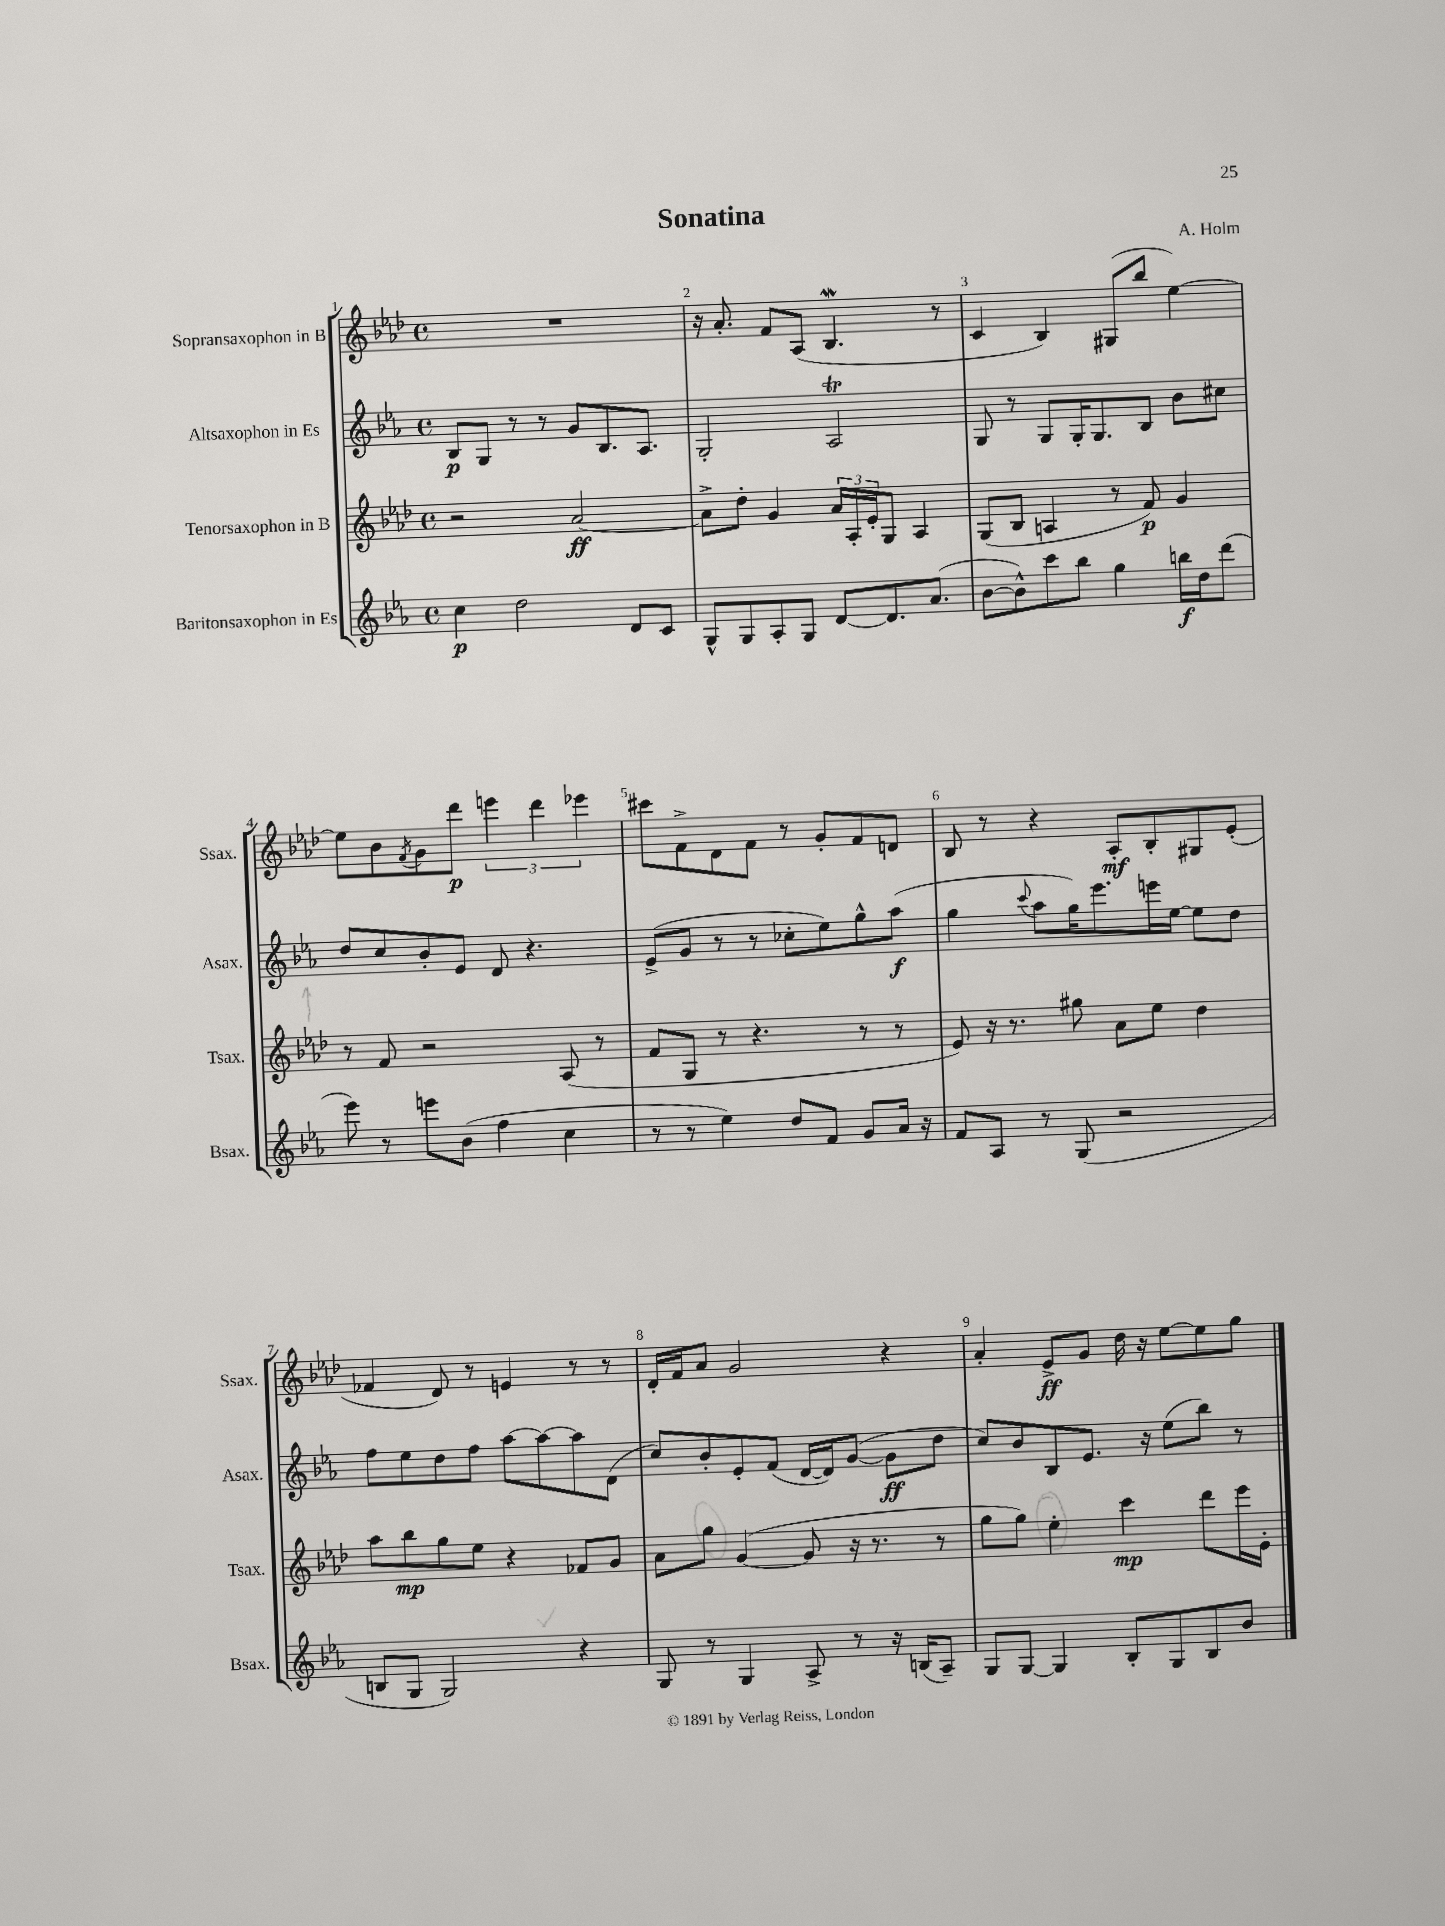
\header { title = "Sonatina" composer = "A. Holm" }
<<
\new StaffGroup <<
\new Staff = "s0" \with { instrumentName = "Sopransaxophon in B" shortInstrumentName = "Ssax." } {
    \clef treble \key aes \major \defaultTimeSignature \time 4/4
    R1 |
    r16 aes'8.-. f'8 aes8( bes4.\mordent r8 |
    c'4 bes4) gis8( bes''8 ees''4~) |
    ees''8 bes'8 \acciaccatura { f'8 } g'8 des'''8\p \tuplet 3/2 { e'''4 des'''4 ees'''4 } |
    cis'''8 f'8-> des'8 f'8 r8 g'8-. f'8 d'8 |
    bes8 r8 r4 aes8-.\mf bes8-. gis8 ees'8-.( |
    fes'4 des'8) r8 e'4 r8 r8 |
    des'16-. f'16 aes'8 g'2 r4 |
    aes'4-. ees'8->\ff g'8 des''16 r16 ees''8~ ees''8 g''8 \bar "|." |
}
\new Staff = "s1" \with { instrumentName = "Altsaxophon in Es" shortInstrumentName = "Asax." } {
    \clef treble \key ees \major \defaultTimeSignature \time 4/4
    bes8\p g8 r8 r8 g'8 bes8. aes8. |
    g2-. aes2\trill |
    g8 r8 g8 g16-. g8. bes8 bes'8 cis''8 |
    d''8 c''8 bes'8-. ees'8 d'8 r4. |
    ees'8->( g'8 r8 r8 ces''8-. ees''8) g''8-^ aes''8\f( |
    g''4 \appoggiatura { c'''8 } aes''8 g''16) ees'''8. e'''16 ees''16~ ees''8 d''8 |
    f''8 ees''8 d''8 f''8 aes''8~ aes''8~ aes''8 d'8( |
    c''8) bes'8-. ees'8-. f'8( d'16~ d'16) g'8~( g'8\ff d''8 |
    c''8) bes'8 bes8 ees'8. r16 ees''8( bes''8) r8 \bar "|." |
}
\new Staff = "s2" \with { instrumentName = "Tenorsaxophon in B" shortInstrumentName = "Tsax." } {
    \clef treble \key aes \major \defaultTimeSignature \time 4/4
    r2 aes'2~\ff |
    aes'8-> des''8-. g'4 \tuplet 3/2 { aes'16 aes16-. ees'16-. } g8 aes4 |
    g8( bes8 a4 r8 f'8\p) g'4 |
    r8 f'8 r2 aes8( r8 |
    f'8 g8 r8 r4. r8 r8 |
    ees'8) r16 r8. gis''8 aes'8 ees''8 des''4 |
    aes''8 bes''8\mp g''8 ees''8 r4 fes'8 g'8 |
    aes'8 g''8 g'4~( g'8 r16 r8. r8 |
    g''8 g''8) ees''4-. c'''4\mp des'''8 ees'''16 ees'16-. \bar "|." |
}
\new Staff = "s3" \with { instrumentName = "Baritonsaxophon in Es" shortInstrumentName = "Bsax." } {
    \clef treble \key ees \major \defaultTimeSignature \time 4/4
    c''4\p d''2 d'8 c'8 |
    g8-^ g8 aes8-. g8 d'8~ d'8. aes'8.( |
    bes'8~ bes'8-^) c'''8 bes''8 g''4 b''16\f d''16 d'''8( |
    ees'''8) r8 e'''8 bes'8( f''4 c''4 |
    r8 r8 ees''4) d''8 f'8 g'8 aes'16 r16 |
    f'8 aes8 r8 g8( r2 |
    b8 g8 g2) r4 |
    g8 r8 g4 aes8-> r8 r16 b16( aes8--) |
    g8 g8~ g4 bes8-. g8 bes8 bes'8 \bar "|." |
}
>>
>>
\layout { \context { \Score \override BarNumber.break-visibility = ##(#f #t #t) barNumberVisibility = #all-bar-numbers-visible } }
